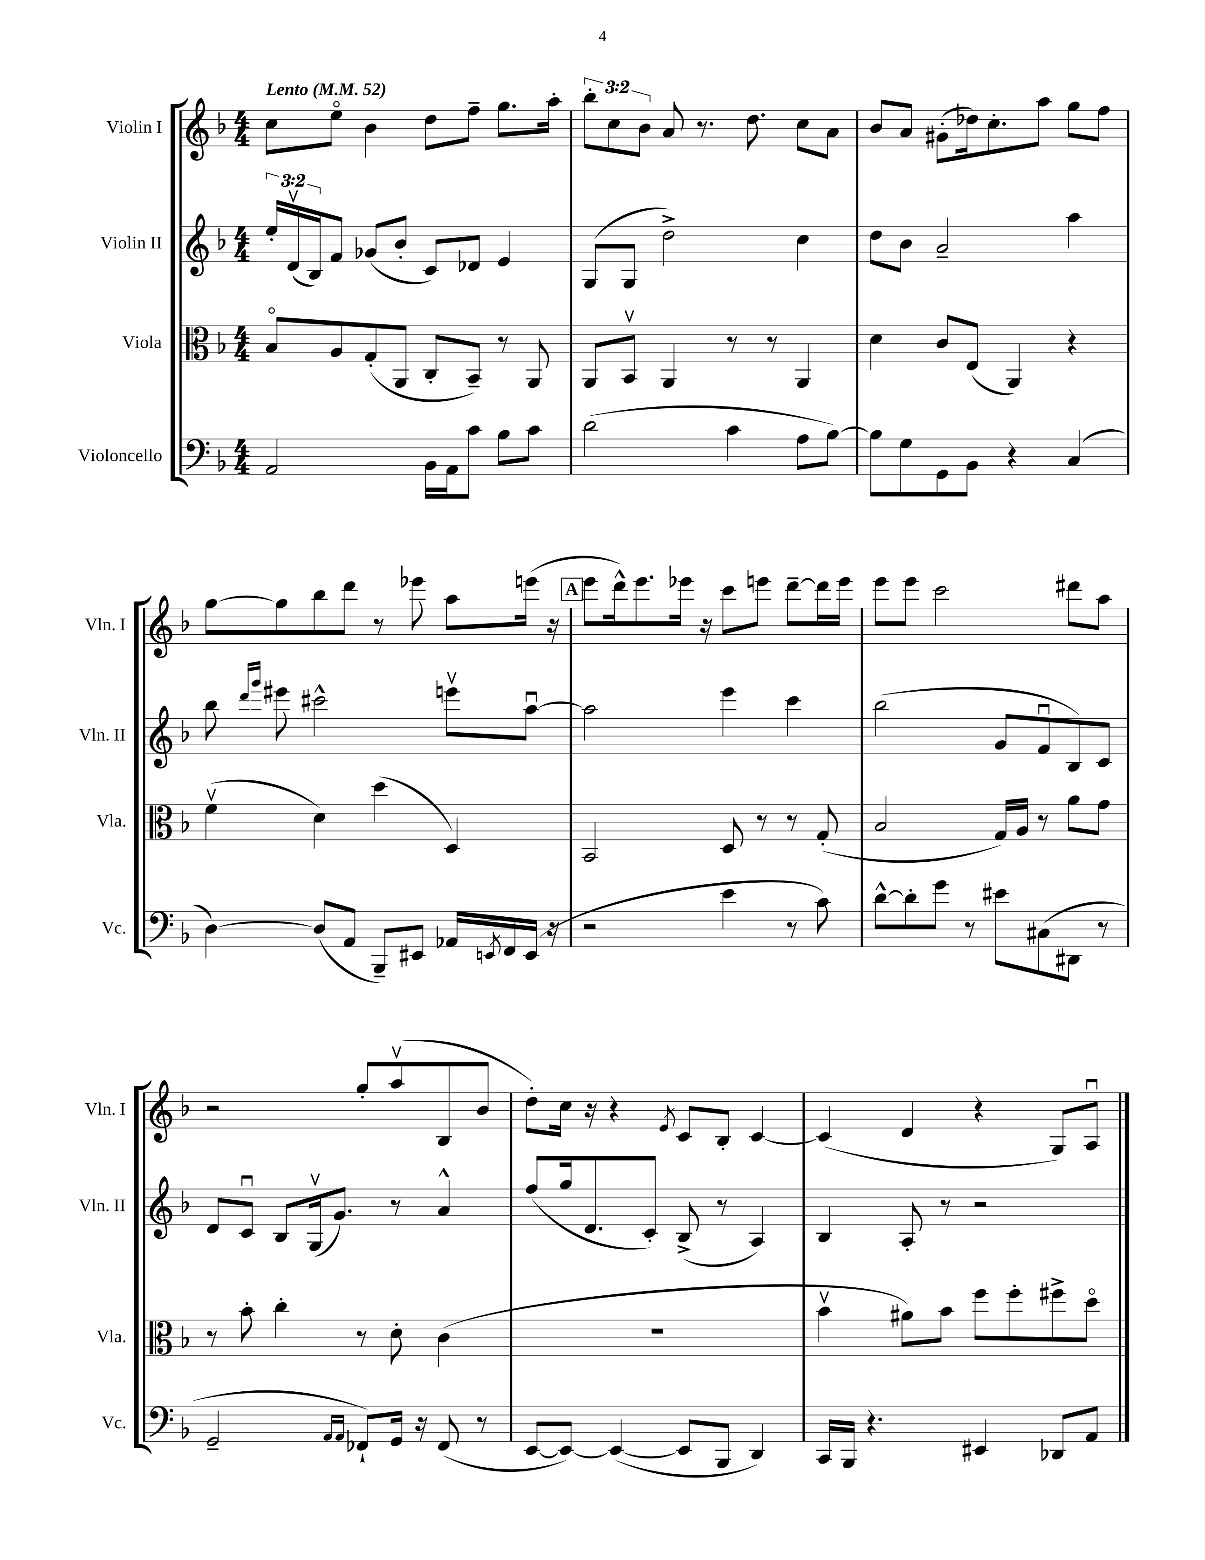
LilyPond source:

<<
\new StaffGroup <<
\new Staff = "s0" \with { instrumentName = "Violin I" shortInstrumentName = "Vln. I" } {
    \clef treble \key f \major \numericTimeSignature \time 4/4 \override Staff.TupletNumber.text = #tuplet-number::calc-fraction-text \tempo "Lento" 4 = 52
    c''8 e''8\flageolet bes'4 d''8 f''8-- g''8. a''16-. |
    \tuplet 3/2 { bes''8-. c''8 bes'8 } a'8 r8. d''8. c''8 a'8 |
    bes'8 a'8 gis'8-.( des''16) c''8.-. a''8 g''8 f''8 |
    g''8~ g''8 bes''8 d'''8 r8 ees'''8 a''8 e'''16( r16 |
    \mark \markup { \box "A" } e'''8 d'''16-^) e'''8. ees'''16 r16 c'''8 e'''8 d'''8~-- d'''16 e'''16 |
    e'''8 e'''8 c'''2 dis'''8 a''8 |
    r2 g''8-. a''8\upbow( bes8 bes'8 |
    d''8-.) c''16 r16 r4 \acciaccatura { e'8 } c'8 bes8-. c'4~ |
    c'4( d'4 r4 g8) a8\downbow \bar "|." |
}
\new Staff = "s1" \with { instrumentName = "Violin II" shortInstrumentName = "Vln. II" } {
    \clef treble \key f \major \numericTimeSignature \time 4/4 \override Staff.TupletNumber.text = #tuplet-number::calc-fraction-text
    \tuplet 3/2 { e''16-. d'16\upbow( bes16) } f'8 ges'8( bes'8-. c'8) des'8 e'4 |
    g8( g8 d''2->) c''4 |
    d''8 bes'8 a'2-- a''4 |
    bes''8 \grace { d'''16 g'''16 } eis'''8 cis'''2-^ e'''8\upbow a''8~\downbow |
    \mark \markup { \box "A" } a''2 e'''4 c'''4 |
    bes''2( g'8 f'8\downbow bes8) c'8 |
    d'8 c'8\downbow bes8 g16\upbow( g'8.) r8 a'4-^ |
    f''8( g''16 d'8. c'8-.) bes8->( r8 a4) |
    bes4 a8-. r8 r2 \bar "|." |
}
\new Staff = "s2" \with { instrumentName = "Viola" shortInstrumentName = "Vla." } {
    \clef alto \key f \major \numericTimeSignature \time 4/4
    bes8\flageolet a8 g8-.( a,8 c8-. bes,8--) r8 a,8 |
    a,8 bes,8\upbow a,4 r8 r8 a,4 |
    d'4 c'8 e8( a,4) r4 |
    f'4\upbow( d'4) d''4( d4) |
    \mark \markup { \box "A" } bes,2 d8 r8 r8 g8-.( |
    bes2 g16) a16 r8 a'8 g'8 |
    r8 bes'8-. c''4-. r8 d'8-. c'4( |
    R1 |
    bes'4\upbow ais'8) bes'8 f''8 f''8-. fis''8-> d''8\flageolet \bar "|." |
}
\new Staff = "s3" \with { instrumentName = "Violoncello" shortInstrumentName = "Vc." } {
    \clef bass \key f \major \numericTimeSignature \time 4/4
    a,2 bes,16 a,16 c'8 bes8 c'8 |
    d'2( c'4 a8 bes8~) |
    bes8 g8 g,8 bes,8 r4 c4( |
    d4~) d8( a,8 bes,,8--) eis,8 aes,16 \acciaccatura { e,8 } f,16 e,16( r16 |
    \mark \markup { \box "A" } r2 e'4 r8 c'8) |
    d'8~-^ d'8-. g'8 r8 eis'8 cis8( dis,8 r8 |
    g,2-- \grace { a,16 a,16 } fes,8-!) g,16 r16 fes,8( r8 |
    e,8~ e,8~) e,4~( e,8 bes,,8 d,4) |
    c,16 bes,,16 r4. eis,4 des,8 a,8 \bar "|." |
}
>>
>>
\layout { \context { \Score \remove "Bar_number_engraver" } }
